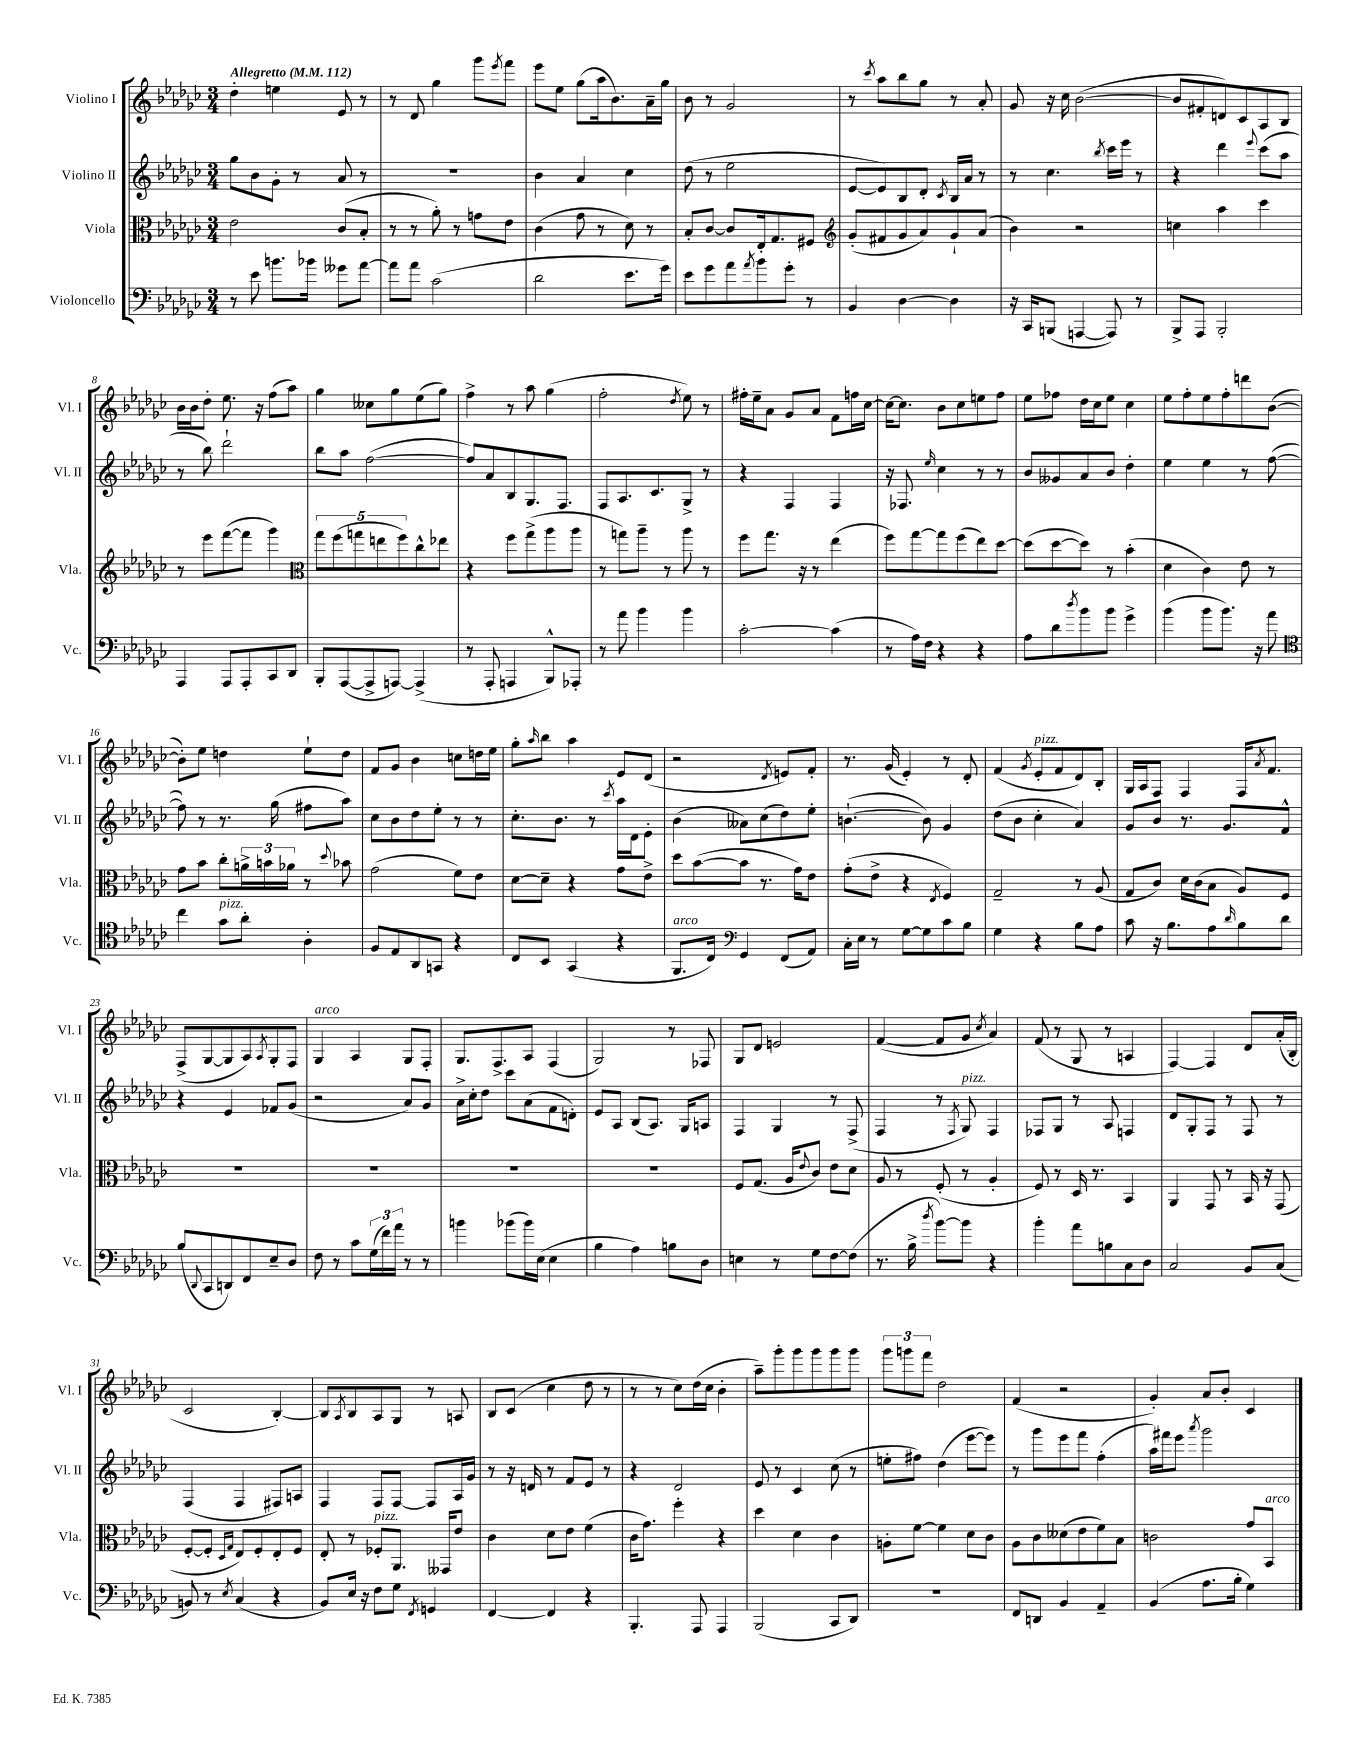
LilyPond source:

<<
\new StaffGroup <<
\new Staff = "s0" \with { instrumentName = "Violino I" shortInstrumentName = "Vl. I" } {
    \clef treble \key ges \major \numericTimeSignature \time 3/4 \tempo "Allegretto" 4 = 112
    des''4-. e''4 ees'8 r8 |
    r8 des'8 ges''4 ges'''8 \acciaccatura { ees'''8 } f'''8 |
    ees'''8 ees''8 ges''8( aes''16 bes'8.) aes'16-- ges''16 |
    bes'8 r8 ges'2 |
    r8 \acciaccatura { ces'''8 } aes''8 bes''8 ges''8 r8 aes'8-. |
    ges'8 r16 ces''16 bes'2~( |
    bes'8 fis'8-. d'8) ces'8 aes8 bes8 |
    bes'16 bes'16 des''8-. ees''8. r16 f''8( aes''8) |
    ges''4 ceses''8 ges''8 ees''8( ges''8) |
    f''4-> r8 aes''8 ges''4( |
    f''2-. \acciaccatura { des''8 } ees''8) r8 |
    fis''16-. ees''16-- aes'8 ges'8 aes'8 f'8 f''16 ces''16~ |
    ces''16~ ces''8. bes'8 ces''8 e''8 f''8 |
    ees''8 fes''8 des''16 ces''16 ees''8 ces''4 |
    ees''8 f''8-. ees''8 f''8-. d'''8 bes'8~( |
    bes'8-.) ees''8 d''4 ees''8-! d''8 |
    f'8 ges'8 bes'4 c''8 d''16 ees''16 |
    ges''8-. \grace { aes''16 } bes''8 aes''4 ees'8 des'8( |
    r2 \acciaccatura { des'8 } e'8) f'8-. |
    r8. ges'16( ees'4-.) r8 des'8-. |
    f'4( \acciaccatura { ges'8 } ees'8-.^\markup { \italic "pizz." } f'8 des'8) bes8-. |
    ges16 aes16 f8 f4 f16 \acciaccatura { aes'8 } f'8. |
    f8->( ges8~ ges8 aes8) \acciaccatura { aes8 } ges8-. f8 |
    ges4^\markup { \italic "arco" } aes4 ges8 f8-. |
    ges8. f8.-> aes8 f4( |
    ges2) r8 fes8 |
    ges8 des'8 e'2 |
    f'4~( f'8 ges'8 \acciaccatura { ces''8 } aes'4) |
    f'8( r8 ges8 r8 a4 |
    f4~) f4 des'8 aes'16-.( bes16-. |
    ces'2 bes4~-.) |
    bes8 \acciaccatura { aes8 } bes8 aes8 ges8 r8 a8 |
    bes8 ces'8( ces''4 des''8 r8 |
    r8 r8 ces''8) des''16( ces''16 bes'4-. |
    aes''8--) ges'''8-. ges'''8 ges'''8 ges'''8 ges'''8 |
    \tuplet 3/2 { ges'''8 g'''8 f'''8 } des''2 |
    f'4( r2 |
    ges'4-.) aes'8 bes'8-. ces'4 \bar "|." |
}
\new Staff = "s1" \with { instrumentName = "Violino II" shortInstrumentName = "Vl. II" } {
    \clef treble \key ges \major \numericTimeSignature \time 3/4
    ges''8 bes'8 ges'8-. r8 aes'8 r8 |
    R2. |
    bes'4 aes'4 ces''4 |
    des''8( r8 ees''2 |
    ees'8~ ees'8) bes8 des'8-. \acciaccatura { ces'8 } bes16 aes'16 r8 |
    r8 ces''4. \acciaccatura { bes''8 } ces'''16 ees'''16 r8 |
    r4 des'''4 \appoggiatura { ees'''8 } ces'''8( aes''8 |
    r8 bes''8) des'''2-! |
    bes''8 aes''8 f''2~( |
    f''8) aes'8 bes8 ges8. f8. |
    f8 aes8. ces'8. ges8-> r8 |
    r4 f4 f4 |
    r16 fes8. \grace { ees''16 } ces''4 r8 r8 |
    bes'8 geses'8 aes'8 bes'8 des''4-. |
    ees''4 ees''4 r8 f''8~( |
    f''8) r8 r8. ges''16( fis''8 aes''8) |
    ces''8 bes'8 des''8 ees''8-. r8 r8 |
    ces''8.-. bes'8. r8 \acciaccatura { ces'''8 } aes''16 des'16 ees'8-. |
    bes'4( aeses'8) ces''8( des''8) ees''8-. |
    b'4.~-!( b'8) ges'4 |
    des''8( bes'8 ces''4-. aes'4) |
    ges'8 bes'8 r8. ges'8. f'8-^ |
    r4 ees'4 fes'8 ges'8( |
    r2 aes'8) ges'8 |
    aes'16-> ces''16-. des''8 ces'''8 aes'8( f'8 d'8-.) |
    ees'8 aes8 bes8( aes8.) ges16 a8 |
    f4 ges4 r8 f8->( |
    f4 r8 \acciaccatura { f8 } ges8^\markup { \italic "pizz." }) f4 |
    fes8 ges8 r8 aes8 f4 |
    des'8 ges8-. f8 r8 f8 r8 |
    f4( f4 fis8) a8 |
    f4 f8 f8~ f8 aes16 ges'16 |
    r8 r16 d'16 r8 f'8 ees'8 r8 |
    r4 des'2 |
    ees'8 r8 ces'4 ces''8( r8 |
    e''8-. fis''8) des''4( ees'''8~ ees'''8) |
    r8 ges'''8 ees'''8 f'''8 f''4-.( |
    aes''16) fis'''16 ees'''8 \acciaccatura { aes'''8 } ges'''2 \bar "|." |
}
\new Staff = "s2" \with { instrumentName = "Viola" shortInstrumentName = "Vla." } {
    \clef alto \key ges \major \numericTimeSignature \time 3/4
    ees'2 ces'8( bes8-. |
    r8 r8 aes'8-.) r8 g'8 ees'8 |
    ces'4( ges'8 r8 des'8) r8 |
    bes8-. ces'8~ ces'8 ees16-. ges8. fis8 |
    \clef treble ges'8-.( fis'8 ges'8 aes'8) ges'8-! aes'8( |
    bes'4) r2 |
    c''4 aes''4 ces'''4 |
    r8 ees'''8 f'''8~( f'''8 ges'''4) |
    \clef alto \tuplet 5/4 { ges''8 f''8( g''8 e''8 f''8) } ces''8-^ ees''8 |
    r4 f''8 ges''8->( aes''8 aes''8 |
    r8 g''8) aes''8-- r8 aes''8 r8 |
    f''8 ges''8. r16 r8 ees''4( |
    f''8) ges''8~ ges''8 f''8( ees''8) des''8~ |
    des''8( des''8~ des''8) r8 bes'4-.( |
    des'4 ces'4) ees'8 r8 |
    ges'8 bes'8 ces''8-. \tuplet 3/2 { a'16-> b'16 aes'16 } r8 \appoggiatura { des''8 } bes'8 |
    ges'2( f'8) ees'8 |
    des'8~ des'8-- r4 ges'8 ees'8-> |
    des''8 bes'8~( bes'8 r8. ges'16) ees'8 |
    ges'8-.( ees'8-> r4 \acciaccatura { ees8 } f4) |
    ges2-- r8 aes8( |
    ges8 ces'8) des'16 ces'16( bes8 aes8) f8 |
    R2. |
    R2. |
    R2. |
    R2. |
    f8 ges8.( aes16 \appoggiatura { ees'8 } ces'8) ees'8 des'8 |
    aes8 r8 f8-.( r8 aes4-. |
    f8) r8 des16 r8. bes,4 |
    aes,4 ges,8 r8 bes,16 r16 ges,8( |
    f8~-. f8-. \grace { des16 ges16 } ees8) f8-. ees8-. f8 |
    ees8-. r8 fes8-.^\markup { \italic "pizz." } aes,8. geses,16 ees'8 |
    ces'4 des'8 ees'8 f'4( |
    ces'16 ges'8.) f''4-. r4 |
    des''4 des'4 ces'4 |
    a8-. f'8~ f'4 des'8 ces'8 |
    aes8 ces'8 deses'8( ees'8 f'8) bes8 |
    c'2 ges'8 bes,8^\markup { \italic "arco" } \bar "|." |
}
\new Staff = "s3" \with { instrumentName = "Violoncello" shortInstrumentName = "Vc." } {
    \clef bass \key ges \major \numericTimeSignature \time 3/4
    r8 ees'8 b'8. bes'16 geses'8 aes'8~ |
    aes'8 aes'8 ces'2( |
    des'2 ees'8. ges'16) |
    ees'8 ges'8 aes'8 \acciaccatura { aes'8 } bes'8 ges'8-. r8 |
    bes,4 des4~ des4 |
    r16 ces,16 b,,8( a,,4~ a,,8) r8 |
    bes,,8-> aes,,8 bes,,2-. |
    aes,,4 aes,,8 aes,,8-. ces,8 des,8 |
    bes,,8-. aes,,8~( aes,,8-> a,,8~) a,,4->( |
    r8 aes,,8-. a,,4 bes,,8-^) aes,,8-. |
    r8 aes'8 bes'4 bes'4 |
    ces'2~-. ces'4( |
    r8 aes16) f16 r4 r4 |
    aes8 des'8 \acciaccatura { des''8 } bes'8 bes'8 ges'4-> |
    bes'4( bes'8 bes'8.) r16 aes'8 |
    \clef tenor ces''4 ges'8^\markup { \italic "pizz." } aes'8-. aes4-. |
    f8 ees8 aes,8 g,8 r4 |
    ces8 bes,8 ges,4( r4 |
    f,8.^\markup { \italic "arco" } ces16) \clef bass ges,4 f,8( aes,8) |
    ces16-. ees16 r8 ges8~ ges8 ces'8 bes8 |
    ges4 r4 bes8 aes8 |
    ces'8 r16 bes8. aes8 \grace { des'16 } bes8 des'8 |
    bes8( \appoggiatura { des,8 } ces,8 d,8) f,8 ees8-- des8 |
    f8 r8 ces'8 \tuplet 3/2 { ges16( f'16) aes'16 } r8 r8 |
    b'4 bes'8( bes'16) ees16( ees4 |
    bes4 aes4) b8 des8 |
    e4 r8 ges8 f8~ f8( |
    r8. bes16-> \acciaccatura { des''8 } bes'8~) bes'8 r4 |
    bes'4-. aes'8 b8 ces8 des8 |
    ces2 bes,8 ces8( |
    b,8) r8 \acciaccatura { ees8 } ces4( r4 |
    bes,8) ees16 r16 f8 ges8 \acciaccatura { f,8 } g,4 |
    f,4~ f,4 r4 |
    bes,,4.-. aes,,8 aes,,4 |
    bes,,2( ces,8 des,8) |
    R2. |
    f,8 d,8 bes,4 aes,4-- |
    bes,4( aes8. bes16-. ges4) \bar "|." |
}
>>
>>
